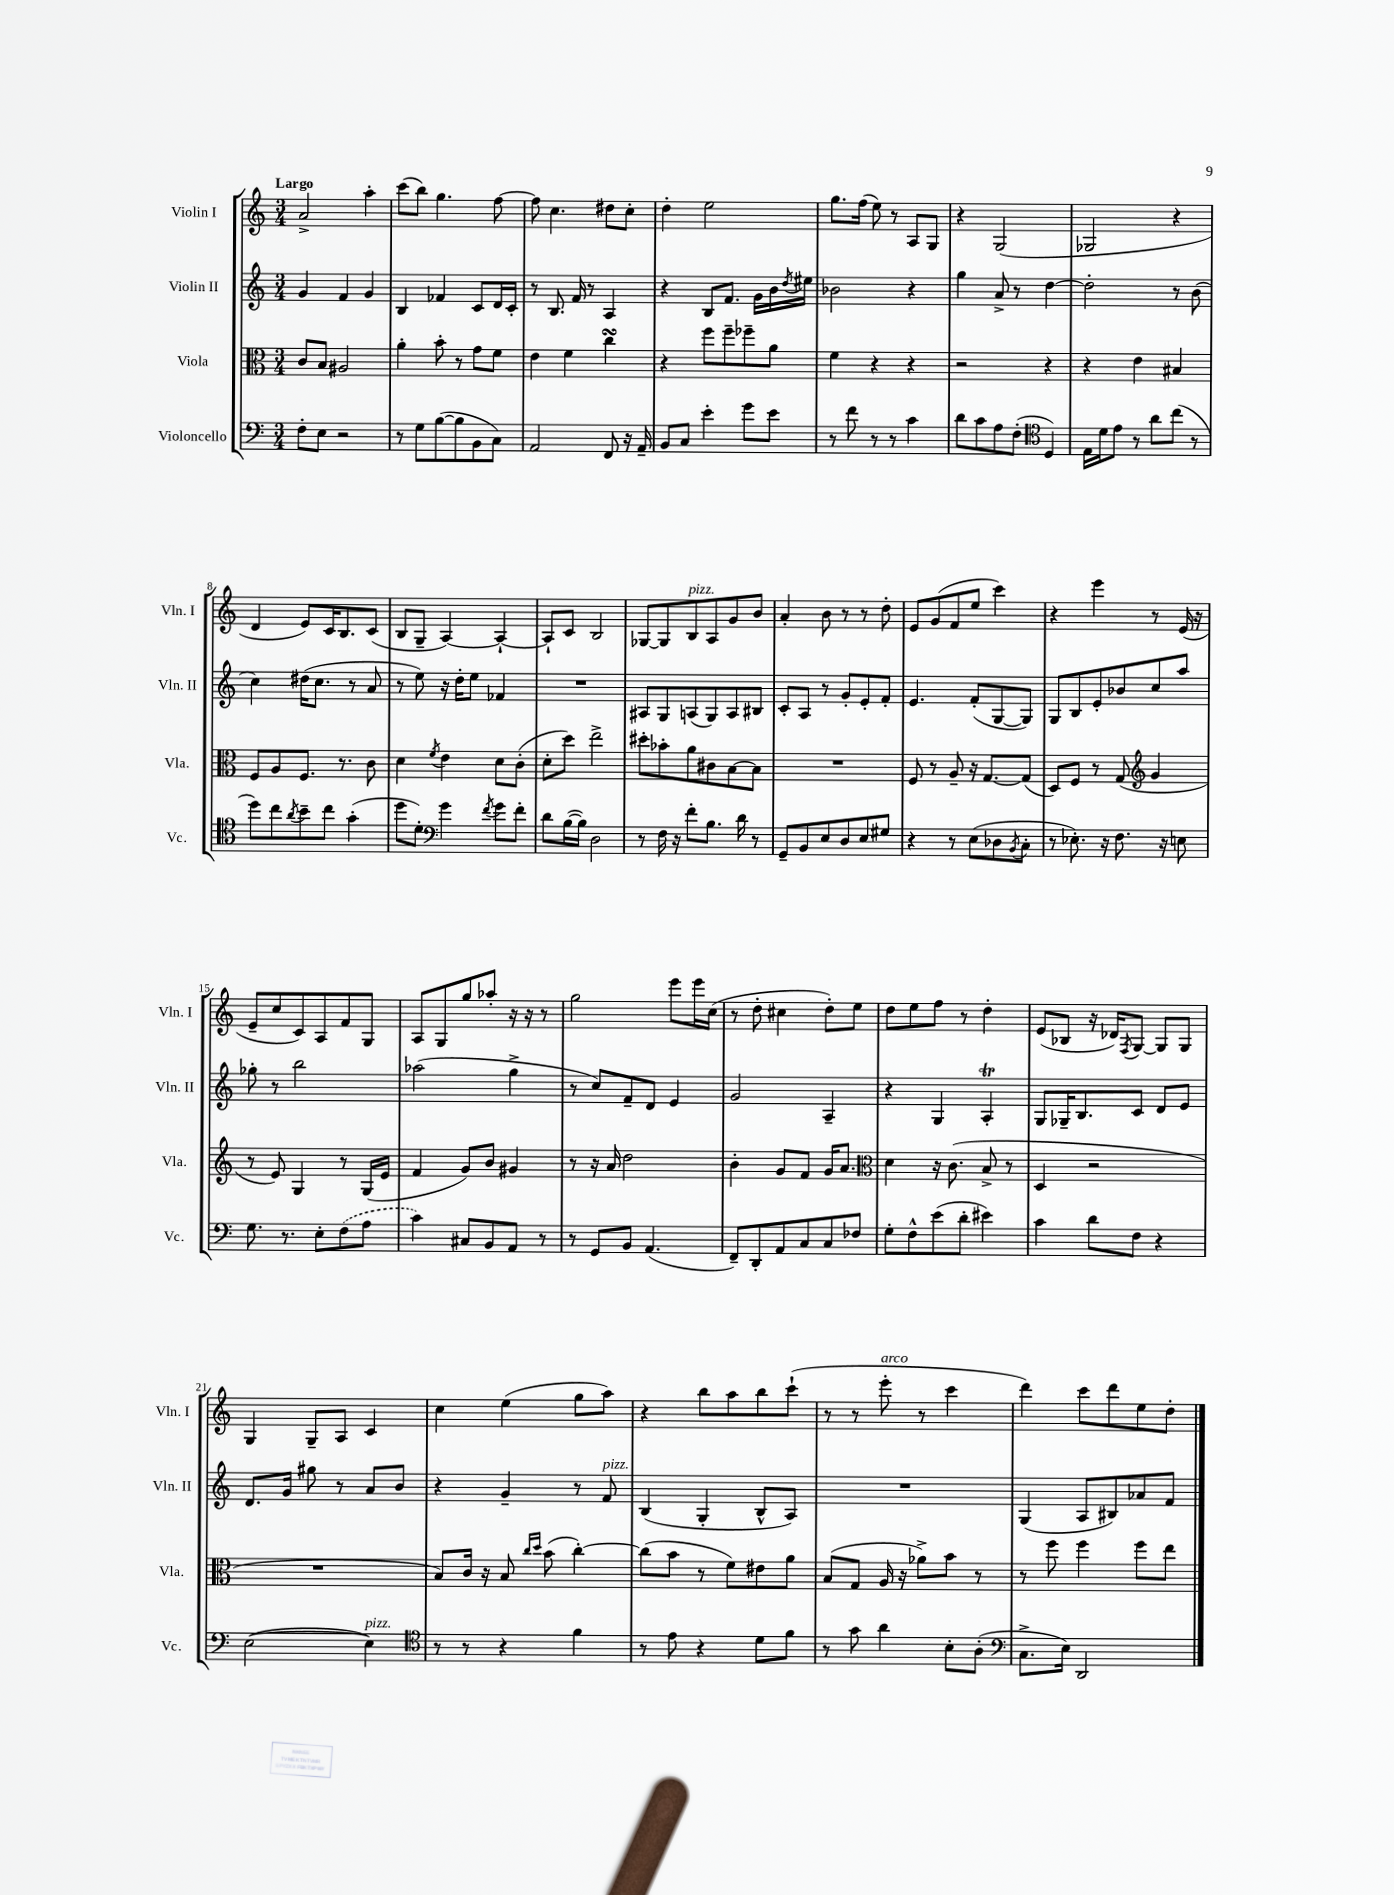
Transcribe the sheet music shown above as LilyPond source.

<<
\new StaffGroup <<
\new Staff = "s0" \with { instrumentName = "Violin I" shortInstrumentName = "Vln. I" } {
    \clef treble \key c \major \numericTimeSignature \time 3/4 \tempo "Largo"
    a'2-> a''4-. |
    c'''8( b''8) g''4. f''8~ |
    f''8 c''4. dis''8 c''8-. |
    d''4-. e''2 |
    g''8. f''16( e''8) r8 a8 g8 |
    r4 g2( |
    ges2 r4 |
    d'4 e'8) c'16 b8. c'8( |
    b8 g8-- a4~) a4~-! |
    a8-! c'8 b2 |
    ges8~ ges8 b8^\markup { \italic "pizz." } a8 g'8 b'8 |
    a'4-. b'8 r8 r8 d''8-. |
    e'8 g'8( f'8 e''8 c'''4) |
    r4 e'''4 r8 e'16( r16 |
    e'8-- c''8 c'8) a8 f'8 g8 |
    a8 g8 g''8 aes''8-. r16 r16 r8 |
    g''2 e'''8 e'''16 c''16( |
    r8 d''8-. cis''4 d''8-.) e''8 |
    d''8 e''8 f''8 r8 d''4-. |
    e'8( bes8 r16 des'16) \acciaccatura { f8 } g8~ g8 g8 |
    g4 g8-- a8 c'4 |
    c''4 e''4( g''8 a''8) |
    r4 b''8 a''8 b''8 c'''8-!( |
    r8 r8 e'''8-.^\markup { \italic "arco" } r8 c'''4 |
    d'''4) c'''8 d'''8 e''8 d''8-. \bar "|." |
}
\new Staff = "s1" \with { instrumentName = "Violin II" shortInstrumentName = "Vln. II" } {
    \clef treble \key c \major \numericTimeSignature \time 3/4
    g'4 f'4 g'4 |
    b4 fes'4 c'8 d'16 c'16-. |
    r8 b8. f'16 r8 a4 |
    r4 b8 f'8. g'16 b'16 \acciaccatura { d''8 } eis''16 |
    bes'2 r4 |
    g''4 a'8-> r8 d''4~ |
    d''2-. r8 b'8( |
    c''4) dis''16( c''8. r8 a'8 |
    r8 e''8) r16 d''16-. e''8 fes'4 |
    R2. |
    ais8 g8 a8( g8) a8 bis8 |
    c'8-. a8 r8 g'8-. e'8-. f'8-. |
    e'4. f'8-.( g8~ g8) |
    g8 b8 e'8-. bes'8 c''8 a''8 |
    ges''8-. r8 b''2 |
    aes''2( g''4-> |
    r8 c''8) f'8-- d'8 e'4 |
    g'2 a4-- |
    r4 g4 a4-.\trill |
    g8 ges16-- b8. c'8 d'8 e'8 |
    d'8. g'16 gis''8 r8 a'8 b'8 |
    r4 g'4-- r8 f'8^\markup { \italic "pizz." } |
    b4( g4-. b8-^ a8) |
    R2. |
    g4( a8 bis8) aes'8 f'8 \bar "|." |
}
\new Staff = "s2" \with { instrumentName = "Viola" shortInstrumentName = "Vla." } {
    \clef alto \key c \major \numericTimeSignature \time 3/4
    c'8 b8 ais2 |
    a'4-. b'8-. r8 g'8 f'8 |
    e'4 f'4 c''4\turn |
    r4 f''8 f''8-- fes''8-- a'8 |
    f'4 r4 r4 |
    r2 r4 |
    r4 e'4 bis4 |
    f8 a8 f8. r8. c'8 |
    d'4 \acciaccatura { f'8 } e'4 d'8 c'8-.( |
    d'8-. d''8) e''2-> |
    dis''8-. bes'8-. a'8 cis'8 b8~ b8 |
    R2. |
    f8 r8 a8-- r16 g8.~ g8( |
    d8) f8 r8 g8( \clef treble g'4 |
    r8 e'8) g4 r8 g16( e'16 |
    f'4 g'8) b'8 gis'4 |
    r8 r16 a'16 d''2 |
    b'4-. g'8 f'8 g'16 a'8. |
    \clef alto d'4 r16 c'8.( b8-> r8 |
    d4 r2 |
    R2. |
    b8) c'16 r16 b8 \grace { c''16 d''16 } b'8( c''4~-.) |
    c''8( b'8 r8 f'8) eis'8 a'8 |
    b8( g8 a16 r16 aes'8->) b'8 r8 |
    r8 f''8 f''4 f''8 e''8 \bar "|." |
}
\new Staff = "s3" \with { instrumentName = "Violoncello" shortInstrumentName = "Vc." } {
    \clef bass \key c \major \numericTimeSignature \time 3/4
    f8-. e8 r2 |
    r8 g8 b8~( b8 b,8 c8) |
    a,2 f,8 r16 a,16-- |
    b,8 c8 e'4-. g'8 e'8 |
    r8 f'8 r8 r8 c'4 |
    d'8 c'8 a8 f8-.( \clef tenor d4) |
    e16 d'16 e'8 r8 a'8 c''8( r8 |
    d''8) c''8 \acciaccatura { a'8 } b'8-- c''8 g'4-.( |
    d''8 d'8-.) \clef bass g'4 \acciaccatura { f'8 } g'8 f'8-. |
    d'8 b16~( b16) d2 |
    r8 f16 r16 f'8-. b8. d'16 r8 |
    g,8-- b,8 e8 d8 e8 gis8 |
    r4 r8 e8( des8 \acciaccatura { b,8 } c8-. |
    r8 ees8.-.) r16 f8. r16 e8 |
    g8. r8. e8-. \once \slurDashed f8( a8 |
    c'4) cis8 b,8 a,8 r8 |
    r8 g,8 b,8 a,4.( |
    f,8--) d,8-. a,8 c8 c8 fes8 |
    g8-. f8-^ e'8( d'8-. eis'4) |
    c'4 d'8 f8 r4 |
    e2~( e4^\markup { \italic "pizz." }) |
    \clef tenor r8 r8 r4 f'4 |
    r8 e'8 r4 d'8 f'8 |
    r8 g'8 a'4 b8-. a8-.( |
    \clef bass c8.-> e16) d,2 \bar "|." |
}
>>
>>
